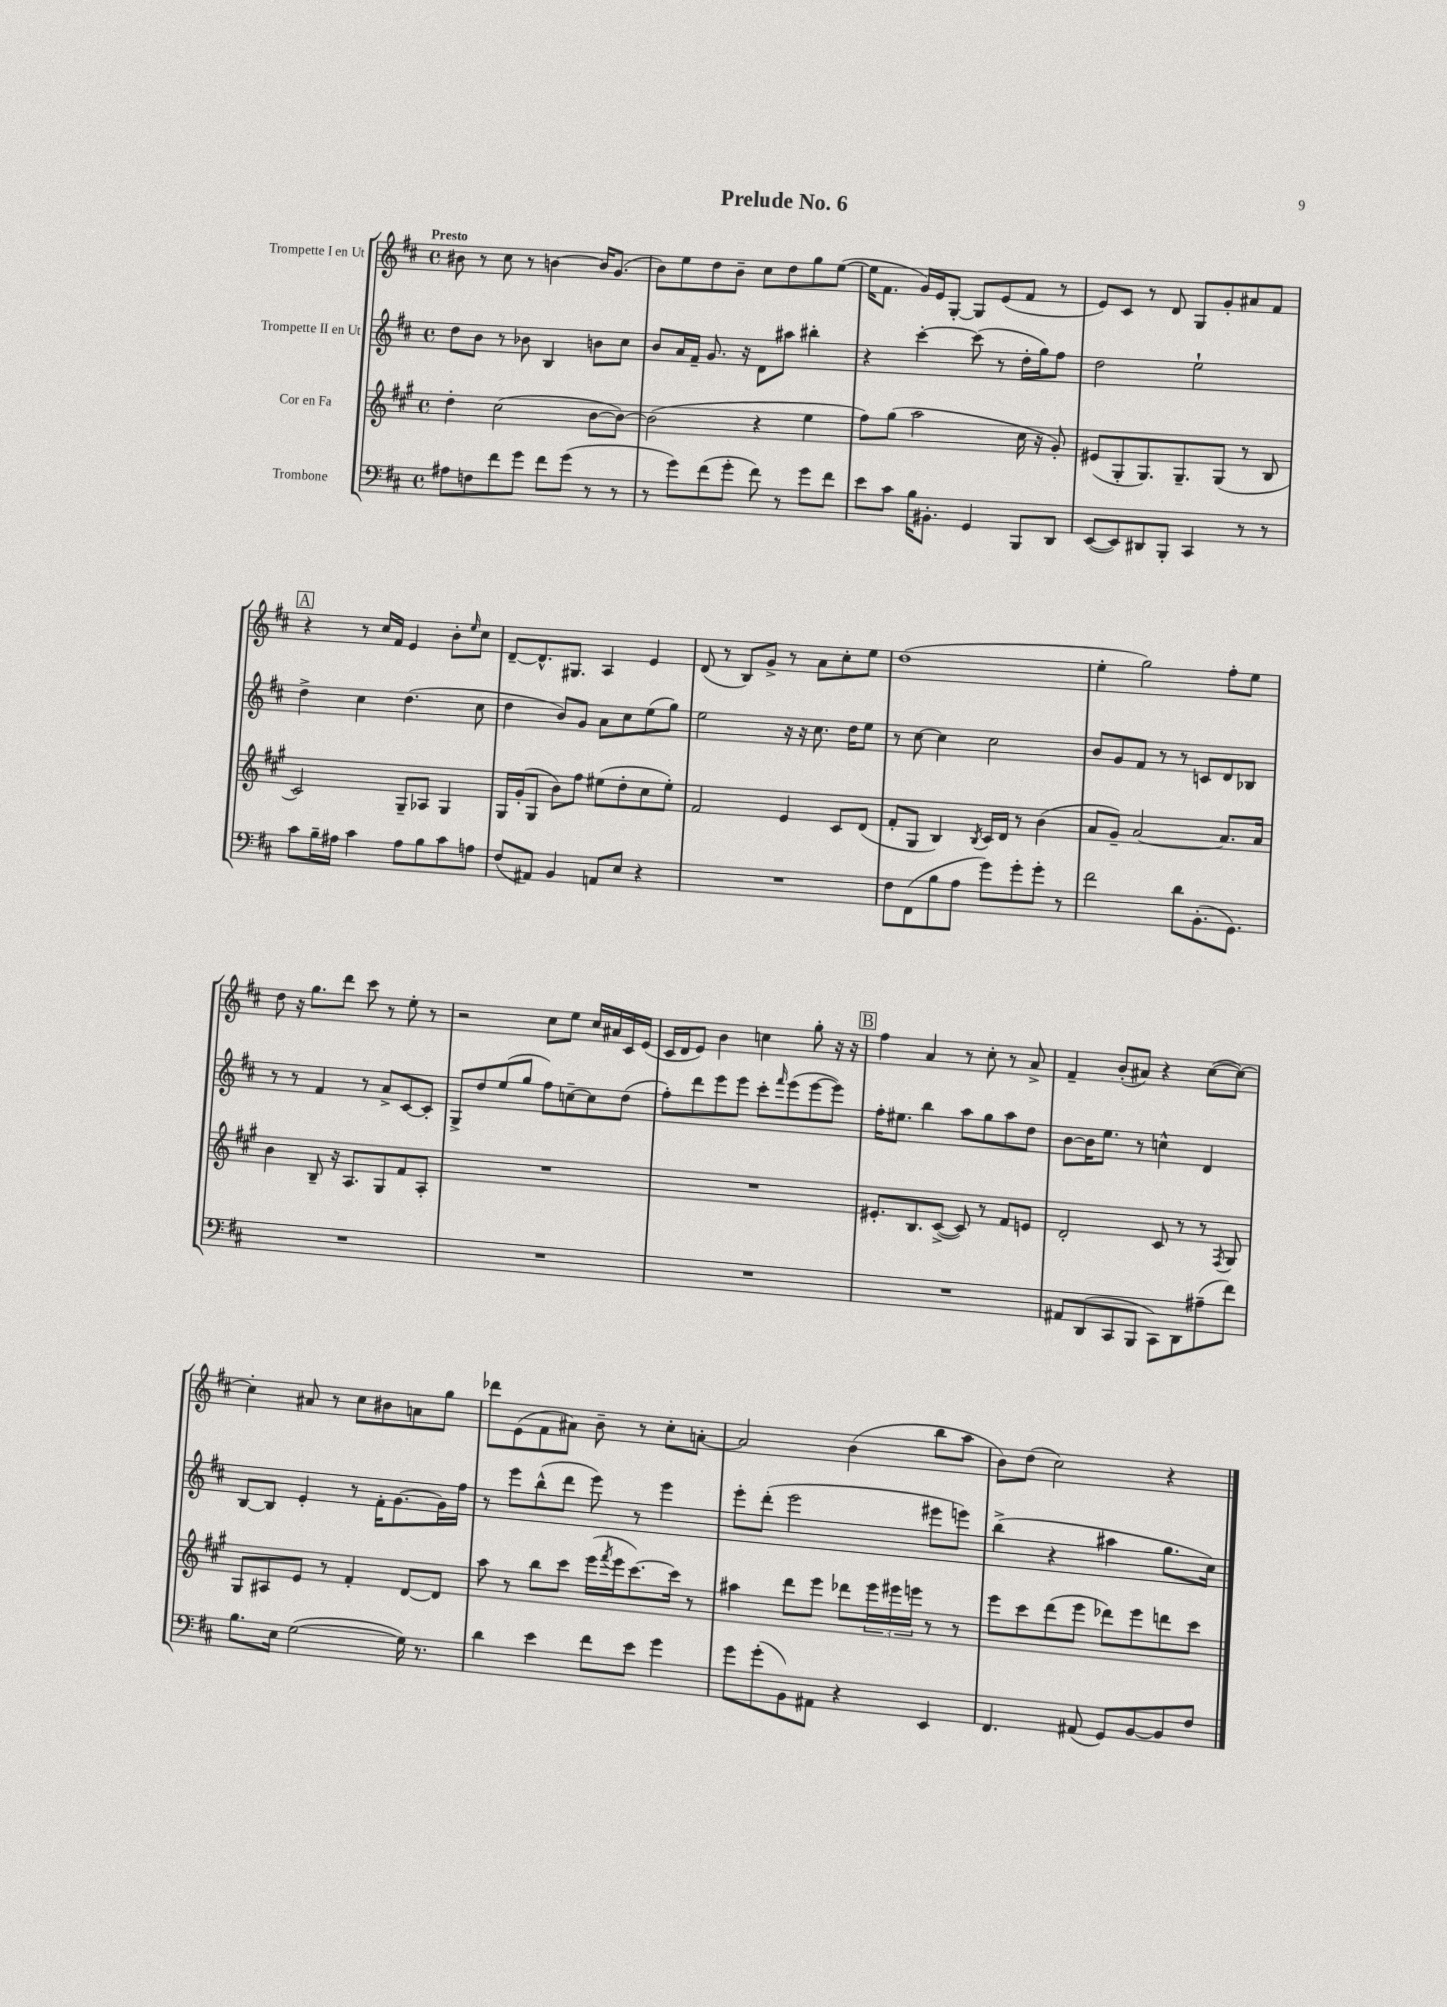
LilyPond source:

\header { title = "Prelude No. 6" }
<<
\new StaffGroup <<
\new Staff = "s0" \with { instrumentName = "Trompette I en Ut" } {
    \clef treble \key d \major \defaultTimeSignature \time 4/4 \tempo "Presto"
    bis'8 r8 cis''8 r8 b'4~ b'16 g'8.( |
    b'8) e''8 d''8 b'8-- cis''8 d''8 g''8 e''8~( |
    e''16 fis'8. g'16) e'16 g8~-. g8 e'8( fis'8 r8 |
    e'8) cis'8 r8 d'8 g8 g'8-. ais'8 fis'8 |
    \mark \markup { \box "A" } r4 r8 cis''16 fis'16 e'4 b'8-. \grace { e''16 } cis''8 |
    d'8~-- d'8.-^ gis8. a4 e'4 |
    d'8( r8 b8) g'8-> r8 a'8 cis''8-. e''8 |
    d''1( |
    e''4-. g''2) fis''8-. e''8 |
    d''8 r16 g''8. d'''8 cis'''8 r8 e''8-. r8 |
    r2 cis''8 e''8 cis''16 ais'16 cis'16 e'16( |
    cis'16 d'16 e'8) b'4 c''4 g''8-. r16 r16 |
    \mark \markup { \box "B" } fis''4 a'4 r8 cis''8-. r8 a'8-> |
    fis'4-- b'8-.( ais'8) r4 cis''8~( cis''8~) |
    cis''4-. ais'8 r8 cis''8 bis'8 a'8 g''8 |
    des'''8 e'8( fis'8 ais'8) b'8-- r8 cis''8-. a'8~-. |
    a'2 b'4( b''8 a''8 |
    b'8) d''8( cis''2) r4 \bar "|." |
}
\new Staff = "s1" \with { instrumentName = "Trompette II en Ut" } {
    \clef treble \key d \major \defaultTimeSignature \time 4/4
    d''8 b'8 r8 bes'8 b4 b'8 cis''8 |
    b'8 a'16 fis'16-- g'8. r16 d'8 ais''8 bis''4-. |
    r4 cis'''4~-. cis'''8( r8 d''16-. g''16) fis''8 |
    d''2 e''2-! |
    \mark \markup { \box "A" } d''4-> cis''4 d''4.( cis''8 |
    d''4 b'8) g'8 a'8 cis''8 e''8( g''8) |
    e''2 r16 r16 cis''8. d''16 e''8 |
    r8 cis''8~ cis''4 cis''2 |
    b'8 g'8 fis'8 r8 r8 c'8 d'8 bes8 |
    r8 r8 fis'4 r8 a'8-> cis'8~ cis'8-. |
    g8-> d''8 e''8( g''8 fis''8) c''8~-- c''8 d''8( |
    fis''8-.) d'''8 e'''8 e'''8 cis'''8-. \grace { fis'''16 } e'''8( e'''8~ e'''8) |
    \mark \markup { \box "B" } fis''16-. eis''8. b''4 a''8 g''8 a''8 d''8 |
    b'8~ b'16 e''8. r8 c''4-^ d'4 |
    b8~ b8 e'4-. r8 fis'16-. g'8.~ g'16 fis''16 |
    r8 e'''8 b''8-^( d'''8 e'''8) r8 e'''4 |
    e'''8-. d'''8-.( e'''2 eis'''8 e'''8) |
    b''4->( r4 ais''4 g''8. cis''16) \bar "|." |
}
\new Staff = "s2" \with { instrumentName = "Cor en Fa" } {
    \clef treble \key a \major \defaultTimeSignature \time 4/4
    d''4-. cis''2( b'8~ b'8~) |
    b'2( r4 e''4 |
    fis''8) gis''8( a''2 cis''16 r16 gis'8-.) |
    eis'8( gis8-. gis8.) gis8.-- gis8( r8 b8 |
    \mark \markup { \box "A" } cis'2) gis8-- aes8 gis4 |
    gis16 gis'16-.( gis8 b'8) fis''8 eis''8( d''8-. cis''8 eis''8-.) |
    fis'2 e'4 cis'8 d'8( |
    fis'8-. gis8 b4) \acciaccatura { b8 } cis'16 d'16 r8 b'4( |
    a'8 gis'8--) a'2~ a'8. a'16 |
    b'4 b8-- r16 a8. gis8 fis'8 a8-. |
    R1 |
    R1 |
    \mark \markup { \box "B" } eis'8.-. b8. cis'8~->( cis'8) r8 fis'8 e'8 |
    d'2-. cis'8 r8 r8 \acciaccatura { fis8 } gis8 |
    gis8 ais8 e'8 r8 fis'4-. d'8~ d'8 |
    a''8 r8 b''8 cis'''8 e'''16( \acciaccatura { fis'''8 } e'''16 cis'''8.~) cis'''16 r8 |
    ais''4 d'''8 e'''8 des'''8 \tuplet 3/2 { e'''16 eis'''16 e'''16 } r8 r8 |
    e'''8 cis'''8 d'''8( e'''8 des'''8) e'''8 d'''8 cis'''8 \bar "|." |
}
\new Staff = "s3" \with { instrumentName = "Trombone" } {
    \clef bass \key d \major \defaultTimeSignature \time 4/4
    ais8 f8 fis'8 g'8 fis'8 g'8( r8 r8 |
    r8 g'8) fis'8( g'8-. fis'8) r8 g'8 fis'8 |
    e'8 cis'8 b16 bis,8.-. g,4 b,,8 d,8 |
    e,8~( e,8) dis,8 b,,8-. cis,4 r8 r8 |
    \mark \markup { \box "A" } cis'8 b16-- ais16 cis'4 ais8 b8 cis'8 a8 |
    fis8( ais,8) b,4 a,8 e8 r4 |
    R1 |
    fis8 fis,8( b8 a8 g'8) g'8-. g'8-. r8 |
    fis'2 d'8 b,8.-.( g,8.) |
    R1 |
    R1 |
    R1 |
    \mark \markup { \box "B" } R1 |
    ais,8 d,8( cis,8 b,,8 cis,8) d,8 ais8--( fis'8) |
    b8. e16 g2~( g16) r8. |
    d'4 e'4 fis'8 e'8 g'4 |
    g'8 g'8-.( b,8) ais,8 r4 e,4 |
    fis,4. ais,8( g,8) b,8~ b,8 fis8 \bar "|." |
}
>>
>>
\layout { \context { \Score \remove "Bar_number_engraver" } }
